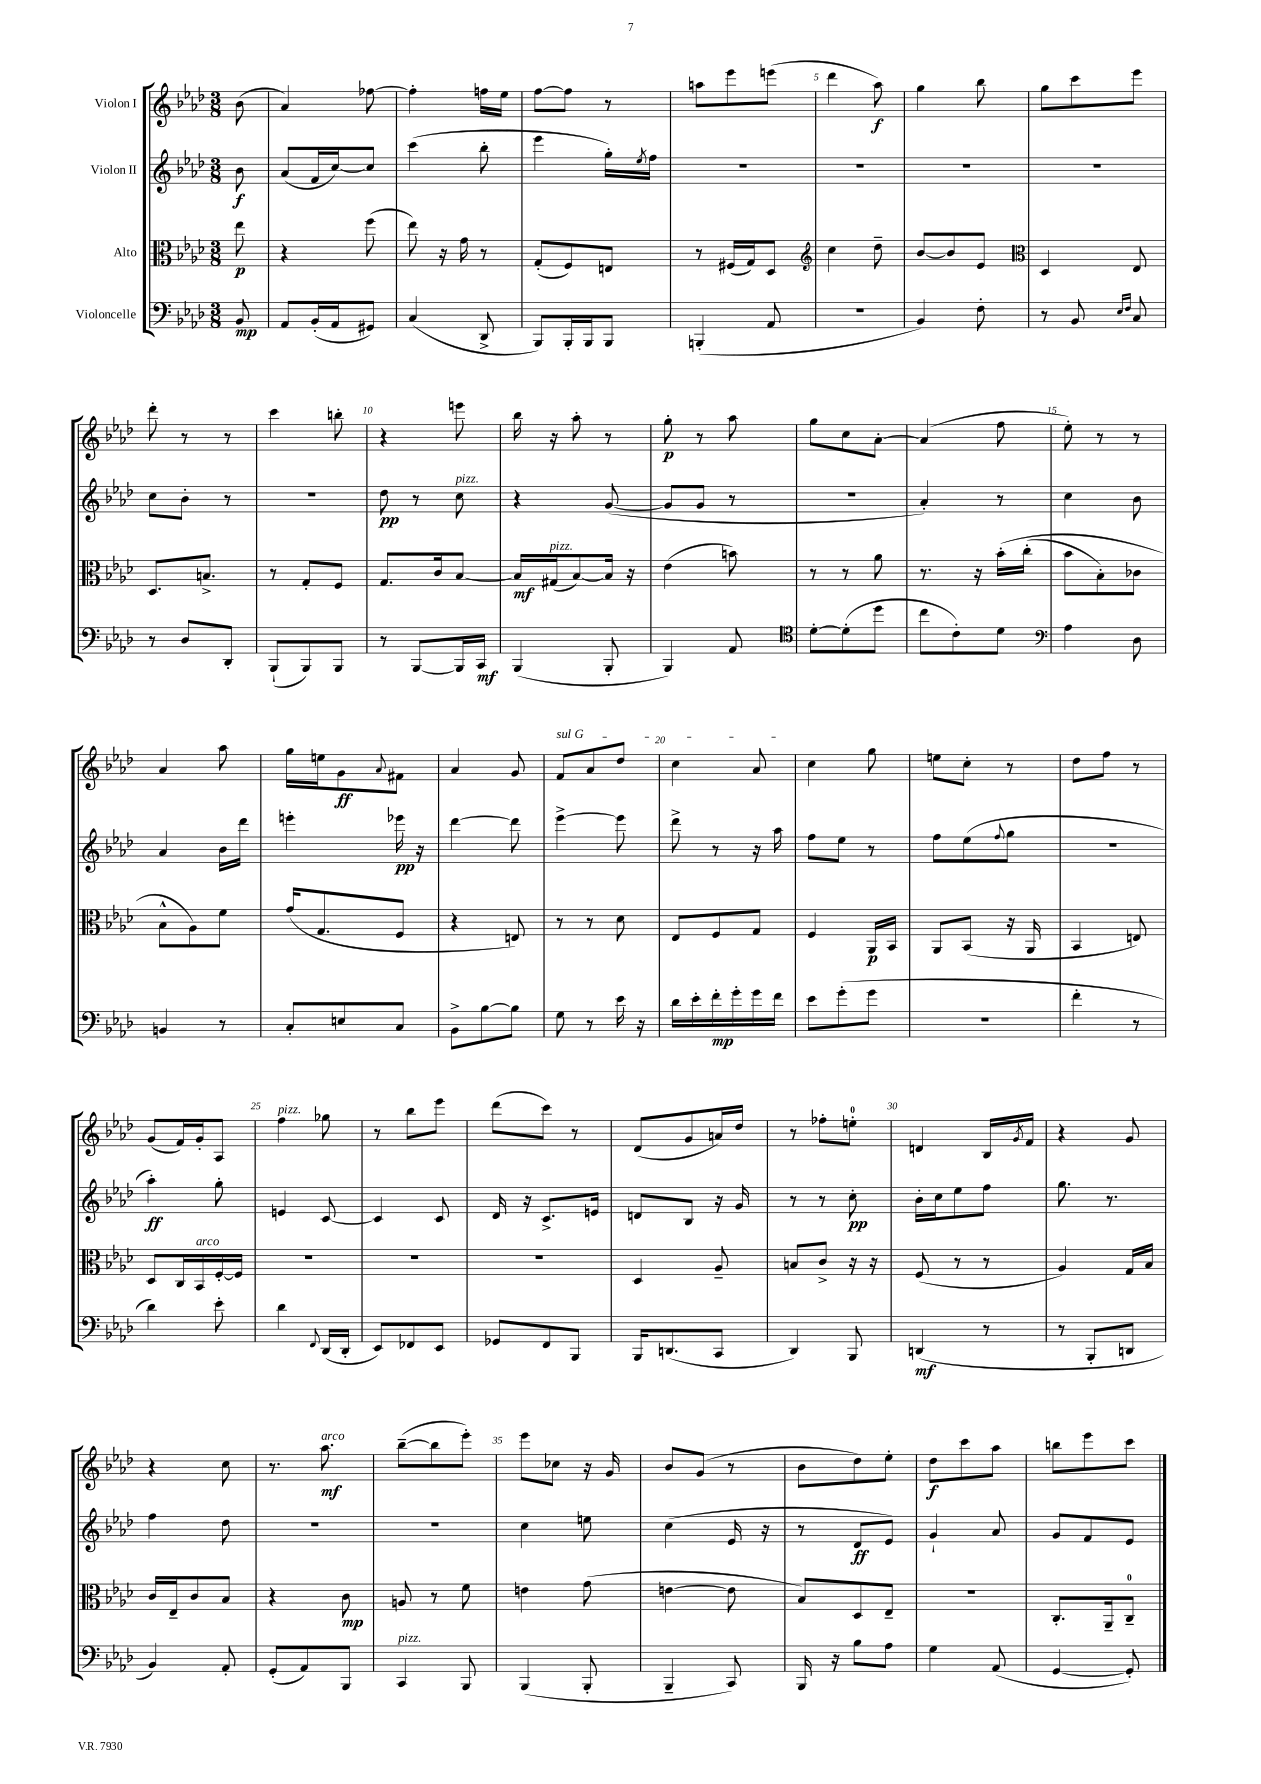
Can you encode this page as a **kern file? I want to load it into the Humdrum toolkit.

**kern	**kern	**kern	**kern
*staff4	*staff3	*staff2	*staff1
*clefF4	*clefC3	*clefG2	*clefG2
*k[b-e-a-d-]	*k[b-e-a-d-]	*k[b-e-a-d-]	*k[b-e-a-d-]
*M3/8	*M3/8	*M3/8	*M3/8
8BB-	8ee-	8b-	(8b-
=	=	=	=
8AA-	4r	(8a-	4a-)
(16BB-'	.	16f	.
16AA-	.	[16cc)	.
8GG#)	(8ff	8cc]	[8ff-
=	=	=	=
(4C	8ee-)	(4ccc	4ff-']
.	16r	.	.
.	16g	.	.
8DD-^	8r	8bb-'	16ff
.	.	.	16ee-
=	=	=	=
8BBB-)	(8G'	4eee-	[8ff
16BBB-'	8F)	.	8ff]
16BBB-	.	.	.
8BBB-	8E	16gg')	8r
.	.	8qee-	.
.	.	16ff	.
=	=	=	=
(4BBB'	8r	4.r	8aa
.	(16F#	.	8eee-
.	16G)	.	.
8AA-	8D-	.	(8eee
=	=	=	=
*	*clefG2	*	*
4.r	4cc	4.r	4ddd-
.	8dd-~	.	8aa-)
=	=	=	=
4BB-)	[8b-	4.r	4gg
.	8b-]	.	.
8F'	8e-	.	8bb-
=	=	=	=
*	*clefC3	*	*
8r	4D-	4.r	8gg
8BB-	.	.	8ccc
16qqE-	.	.	.
16qqF	.	.	.
8C	8E-	.	8eee-
=	=	=	=
8r	8.D-	8cc	8ddd-'
8D-	.	8b-'	8r
.	8.B^	.	.
8DD-'	.	8r	8r
=	=	=	=
(8BBB-`	8r	4.r	4ccc
8BBB-)	8G'	.	.
8BBB-	8F	.	8bb'
=	=	=	=
8r	8.G	8dd-	4r
[8BBB-	.	8r	.
.	16c	.	.
16BBB-]	[8B-	8cc	8eee
16CC	.	.	.
=	=	=	=
(4BBB-	16B-]	4r	16bb-
.	(16G#	.	16r
.	[8B-)	.	8aa-'
8BBB-'	16B-]	([8g	8r
.	16r	.	.
=	=	=	=
4BBB-)	(4e-	8g]	8gg'
.	.	8g	8r
8AA-	8b)	8r	8aa-
=	=	=	=
*clefC4	*	*	*
[8d-'	8r	4.r	8gg
(8d-']	8r	.	8cc
8dd-	8a-	.	[8a-'
=	=	=	=
8cc	8.r	4a-')	(4a-]
8c')	.	.	.
.	16r	.	.
8d-	&(16b-'	8r	8ff
.	(16cc'	.	.
=	=	=	=
*clefF4	*	*	*
4A-	8b-	4cc	8ee-')
.	8B-')	.	8r
8D-	8c-	8b-	8r
=	=	=	=
4BB	8B-^^	4a-	4a-
.	8A-&)	.	.
8r	8f	16b-	8aa-
.	.	16ddd-	.
=	=	=	=
8C'	(16g	4eee'	16gg
.	8.G	.	16ee
8E	.	.	8g
.	.	.	8qqa-
8C	8F	16eee-	8f#
.	.	16r	.
=	=	=	=
8BB-^	4r	[4ddd-	4a-
[8B-	.	.	.
8B-]	8E)	8ddd-]	8g
=	=	=	=
8G	8r	[4eee-^	8f
8r	8r	.	8a-
16e-	8d-	8eee-]	8dd-
16r	.	.	.
=	=	=	=
16d-	8E-	8ddd-^	4cc
16e-'	.	.	.
16f'	8F	8r	.
16g'	.	.	.
16g	8G	16r	8a-
16f	.	16aa-	.
=	=	=	=
8e-	4F	8ff	4cc
(8g'	.	8ee-	.
8g	16AA-	8r	8gg
.	16BB-	.	.
=	=	=	=
4.r	8AA-	8ff	8ee
.	(8BB-	(8ee-	8cc'
.	.	8qqff	.
.	16r	8gg	8r
.	16AA-	.	.
=	=	=	=
4f'	4BB-	4.r	8dd-
.	.	.	8ff
8r	8E)	.	8r
=	=	=	=
4d-)	8D-	4aa-')	(8g
.	16C	.	16f)
.	16BB-	.	16g'
8e-'	[16F'	8gg'	8A-
.	16F]	.	.
=	=	=	=
4d-	4.r	4e	4ff
8qqFF	.	.	.
(16DD-	.	[8c	8gg-
16DD-'	.	.	.
=	=	=	=
8EE-)	4.r	4c]	8r
8FF-	.	.	8bb-
8EE-	.	8c	8eee-
=	=	=	=
8GG-	4.r	16d-	(8ddd-
.	.	16r	.
8FF	.	8.c^	8ccc)
8BBB-	.	.	8r
.	.	16e	.
=	=	=	=
16BBB-	4D-	8d	(8d-
(8.DD	.	.	.
.	.	8B-	8g
8CC	8A-~	16r	16a)
.	.	16g	16dd-
=	=	=	=
4DD-)	8B	8r	8r
.	8c^	8r	8ff-'
8BBB-	16r	8cc'	8ee'
.	16r	.	.
=	=	=	=
(4DD	(8F	16b-'	4d
.	.	16cc	.
.	8r	8ee-	.
8r	8r	8ff	16B-
.	.	.	8qg
.	.	.	16f
=	=	=	=
8r	4A-)	8.gg	4r
8BBB-'	.	.	.
.	.	8.r	.
8DD	16G	.	8g
.	16B-	.	.
=	=	=	=
4BB-)	16c	4ff	4r
.	16E-~	.	.
.	8c	.	.
8AA-'	8B-	8dd-	8cc
=	=	=	=
(8GG'	4r	4.r	8.r
8AA-)	.	.	.
.	.	.	8.aa-
8BBB-	8c	.	.
=	=	=	=
4CC	8A	4.r	([8bb-~
.	8r	.	8bb-]
8BBB-	8f	.	8eee-')
=	=	=	=
(4BBB-	4e	4cc	8eee-
.	.	.	8cc-
8BBB-'	(8g	8ee	16r
.	.	.	16g
=	=	=	=
4BBB-~	[4e	(4cc	8b-
.	.	.	(8g
8CC)	8e]	16e-	8r
.	.	16r	.
=	=	=	=
16BBB-	8B-)	8r	8b-
16r	.	.	.
8B-	8D-	8d-	8dd-)
8A-	8E-~	8e-)	8ee-'
=	=	=	=
4G	4.r	4g`	8dd-
.	.	.	8ccc
(8AA-	.	8a-	8aa-
=	=	=	=
[4GG	8.C'	8g	8bb
.	.	8f	8eee-
.	16AA-~	.	.
8GG'])	8C~	8e-	8ccc
==	==	==	==
*-	*-	*-	*-
